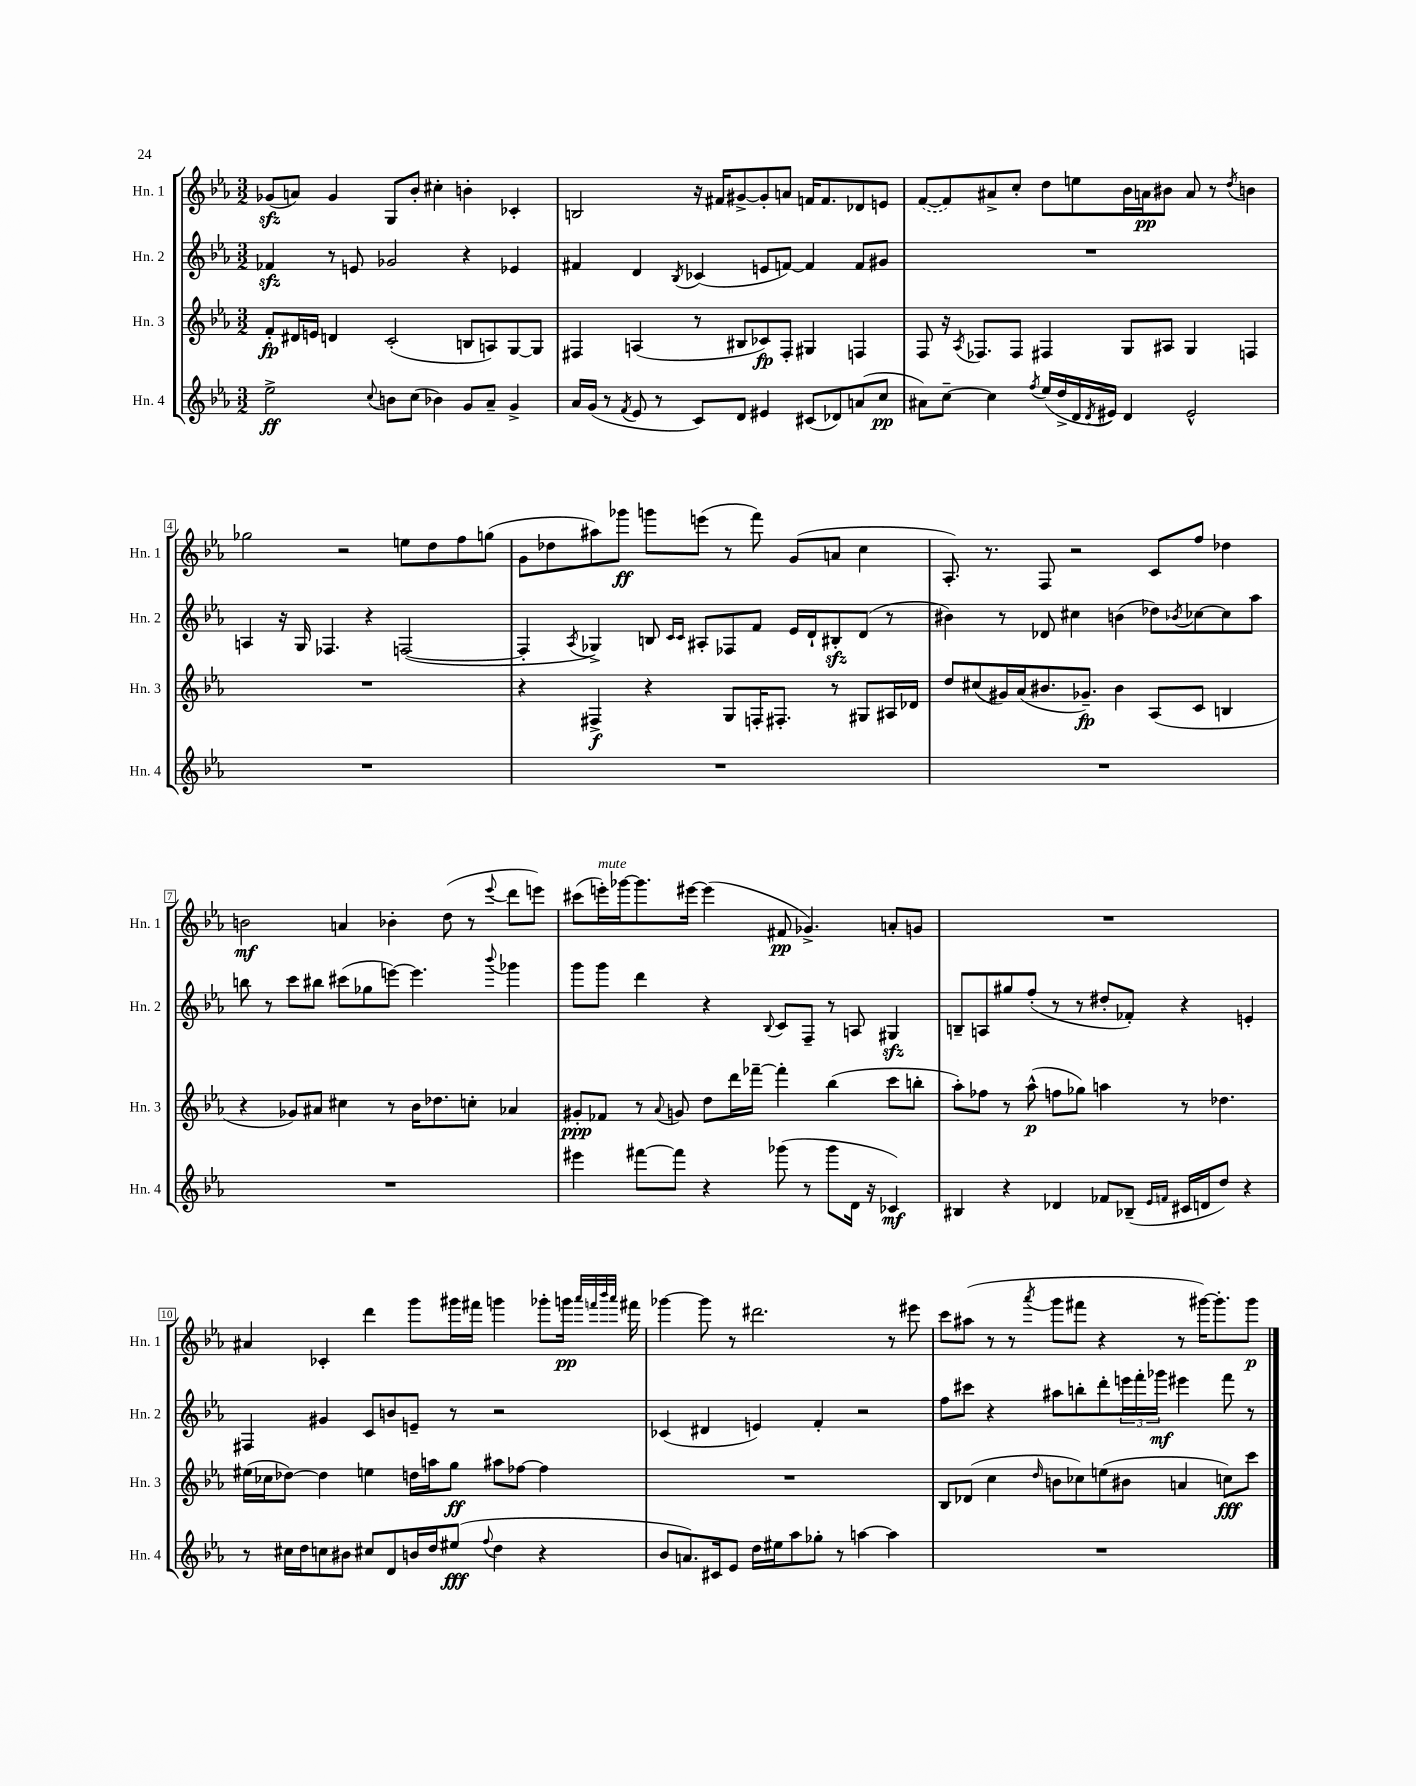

**kern	**dynam	**kern	**dynam	**kern	**dynam	**kern	**dynam
*part4	*part4	*part3	*part3	*part2	*part2	*part1	*part1
*staff4	*staff4	*staff3	*staff3	*staff2	*staff2	*staff1	*staff1
*I"Hn. 4	*	*I"Hn. 3	*	*I"Hn. 2	*	*I"Hn. 1	*
*I'Hn. 4	*	*I'Hn. 3	*	*I'Hn. 2	*	*I'Hn. 1	*
*clefG2	*	*clefG2	*	*clefG2	*	*clefG2	*
*k[b-e-a-]	*	*k[b-e-a-]	*	*k[b-e-a-]	*	*k[b-e-a-]	*
*M3/2	*	*M3/2	*	*M3/2	*	*M3/2	*
=1	=1	=1	=1	=1	=1	=1	=1
2ee-^\	ff	8f'/L	fp	4f-Xzz/	.	(8g-Xzz/L	.
.	.	16d#X/L	.	.	.	8an/J)	.
.	.	16en/JJ	.	.	.	.	.
.	.	4dn/	.	8r	.	4g-/	.
.	.	.	.	8en/	.	.	.
8qqcc/	.	.	.	.	.	.	.
8bn\L	.	(2c'/	.	2g-X/	.	8G/L	.
(8cc\J	.	.	.	.	.	8b-'/J	.
4b-X\)	.	.	.	.	.	4cc#X'\	.
8g/L	.	8Bn/L	.	4r	.	4bn'\	.
8a-~/J	.	8An/)	.	.	.	.	.
4g^/	.	[8G/	.	4e-X/	.	4c-X'/	.
.	.	8G/J]	.	.	.	.	.
=2	=2	=2	=2	=2	=2	=2	=2
16a-/LL	.	4F#X/	.	4f#X/	.	2Bn/	.
(16g/JJ	.	.	.	.	.	.	.
8r	.	.	.	.	.	.	.
8qf/	.	.	.	.	.	.	.
8e-/	.	(4An/	.	4d/	.	.	.
8r	.	.	.	.	.	.	.
.	.	.	.	8qB-/	.	.	.
8c/L)	.	8r	.	(4c-X/	.	16r	.
.	.	.	.	.	.	16f#X/KL	.
8d/J	.	8B#X/L	.	.	.	[8g#X^/	.
4e#X/	.	8c-X/)	fp	8en/L	.	8g#'/]	.
.	.	8F#'/J	.	[8fn/J)	.	8an/J	.
(8c#X/L	.	4G#X/	.	4f/]	.	16fn/KL	.
.	.	.	.	.	.	8.f/	.
8d-X/)	.	.	.	.	.	.	.
(8an/	.	4Fn/	.	8f/L	.	8d-X/	.
8cc/J	pp	.	.	8g#X/J	.	8en/J	.
=3	=3	=3	=3	=3	=3	=3	=3
8a#X\L)	.	8F/	.	1.r	.	([8f/L	.
[8cc~\J	.	16r	.	.	.	8f/])	.
.	.	8qA-/	.	.	.	.	.
.	.	8.F-X/L	.	.	.	.	.
4cc\]	.	.	.	.	.	8a#X^/	.
.	.	8F-/J	.	.	.	8cc'/J	.
8qff/	.	.	.	.	.	.	.
(16ee-/LL	.	4F#X/	.	.	.	8dd\L	.
16dd^/	.	.	.	.	.	.	.
16d/	.	.	.	.	.	8een\	.
8qd/	.	.	.	.	.	.	.
16e#X/JJ)	.	.	.	.	.	.	.
4d/	.	8G/L	.	.	.	16b-\L	.
.	.	.	.	.	.	16an\J	pp
.	.	8A#X/J	.	.	.	8b#X\J	.
2e#^^/	.	4G/	.	.	.	8a/	.
.	.	.	.	.	.	8r	.
.	.	.	.	.	.	8qdd/	.
.	.	4Fn/	.	.	.	4bn\	.
!!LO:LB:g=z
=4	=4	=4	=4	=4	=4	=4	=4
1.r	.	1.r	.	4An/	.	2gg-X\	.
.	.	.	.	16r	.	.	.
.	.	.	.	16G/	.	.	.
.	.	.	.	4.F-X/	.	.	.
.	.	.	.	.	.	2r	.
.	.	.	.	4r	.	.	.
.	.	.	.	([2Fn/	.	8een\L	.
.	.	.	.	.	.	8dd\	.
.	.	.	.	.	.	8ff\	.
.	.	.	.	.	.	(8ggn\J	.
=5	=5	=5	=5	=5	=5	=5	=5
1.r	.	4r	.	4F'/]	.	8g\L	.
.	.	.	.	.	.	8dd-X\	.
.	.	.	.	8qA-/	.	.	.
.	.	4F#X^/	f	4G-X^/)	.	8aa#X\)	.
.	.	.	.	.	.	8ggg-X\J	ff
.	.	4r	.	8Bn/	.	8gggn\L	.
.	.	.	.	16qqc/LL	.	.	.
.	.	.	.	16qqc/JJ	.	.	.
.	.	.	.	8A#X'/L	.	(8eeen\J	.
.	.	8G/L	.	8F-X/	.	8r	.
.	.	16Fn'/K	.	8f/J	.	8fff\)	.
.	.	8.F#X'/J	.	.	.	.	.
.	.	.	.	16e-/LL	.	(8g/L	.
.	.	.	.	16d`/J	.	.	.
.	.	8r	.	8B#Xzz'/	.	8an/J	.
.	.	8G#X/L	.	(8d/J	.	4cc\	.
.	.	16A#X/L	.	8r	.	.	.
.	.	16d-X/JJ	.	.	.	.	.
=6	=6	=6	=6	=6	=6	=6	=6
1.r	.	8dd/L	.	4b#X\)	.	8.A-'/)	.
.	.	(8cc#X/	.	.	.	.	.
.	.	.	.	.	.	8.r	.
.	.	16g#X/L)	.	8r	.	.	.
.	.	(16a-/J	.	.	.	.	.
.	.	8.b#X/	.	8d-X/	.	8F/	.
.	.	.	.	4cc#X\	.	2r	.
.	.	8.g-X~/J)	fp	.	.	.	.
.	.	4b#\	.	(4bn\	.	.	.
.	.	(8A-/L	.	8dd-X\L)	.	8c/L	.
.	.	.	.	8qb-X/	.	.	.
.	.	8c/J	.	[8cc-X\	.	8ff/J	.
.	.	4Bn/	.	8cc-\]	.	4dd-X\	.
.	.	.	.	8aa-\J	.	.	.
!!LO:LB:g=z
=7	=7	=7	=7	=7	=7	=7	=7
1.r	.	4r	.	8bbn\	.	2bn\	mf
.	.	.	.	8r	.	.	.
.	.	8g-X/L)	.	8ccc\L	.	.	.
.	.	8a#X/J	.	8bb#X\J	.	.	.
.	.	4cc#X\	.	(8ccc#X\L	.	4an/	.
.	.	.	.	8gg-X\	.	.	.
.	.	8r	.	[8eeen\J)	.	4b-X'\	.
.	.	16b-\KL	.	4.eee\]	.	.	.
.	.	8.dd-X\	.	.	.	.	.
.	.	.	.	.	.	(8dd\	.
.	.	8ccn'\J	.	.	.	8r	.
.	.	.	.	8qqbbb-/	.	8qqeee-/	.
.	.	4a-X/	.	4ggg-X\	.	8ddd\L	.
.	.	.	.	.	.	8eeen\J)	.
=8	=8	=8	=8	=8	=8	=8	=8
4eee#X\	.	8g#X'/L	ppp	8ggg\L	.	(8ccc#X\L	.
!	!	!	!	!	!	!LO:TX:a:i:t=mute	!
.	.	8f-X/J	.	8ggg\J	.	16eeen'\L)	.
.	.	.	.	.	.	[16ggg-X\J	.
[8fff#X\L	.	8r	.	4ddd\	.	8.ggg-\]	.
.	.	8qqa-/	.	.	.	.	.
8fff#\J]	.	8gn/	.	.	.	.	.
.	.	.	.	.	.	[16eee#X\Jk	.
4r	.	8dd\L	.	4r	.	(4eee#\]	.
.	.	16ddd\L	.	.	.	.	.
.	.	[16fff-X~\JJ	.	.	.	.	.
.	.	.	.	8qqB-/	.	.	.
(8ggg-X\	.	4fff-'\]	.	8c/L	.	8f#X/	pp
8r	.	.	.	8F~/J	.	4.g-X^/)	.
8ggg-\L	.	(4bb-\	.	8r	.	.	.
16d\Jk	.	.	.	8An/	.	.	.
16r	.	.	.	.	.	.	.
4c-X/)	mf	8ccc\L	.	4G#Xzz/	.	8an'/L	.
.	.	8bbn'\J	.	.	.	8gn/J	.
=9	=9	=9	=9	=9	=9	=9	=9
4B#X/	.	8aa-'\L)	.	8Bn~/L	.	1.r	.
.	.	8ff-X\J	.	8An/	.	.	.
4r	.	8r	.	8gg#X/	.	.	.
.	.	(8aa-^^\	p	(8ff'/J	.	.	.
4d-X/	.	8ffn\L	.	8r	.	.	.
.	.	8gg-X\J)	.	8r	.	.	.
8f-X/L	.	4aan\	.	8dd#X'/L	.	.	.
(8B-X~/J	.	.	.	8f-X'/J)	.	.	.
16qqe-/LL	.	.	.	.	.	.	.
16qqfn/JJ	.	.	.	.	.	.	.
16c#X/LL	.	8r	.	4r	.	.	.
16dn/J	.	.	.	.	.	.	.
8dd/J)	.	4.dd-X\	.	.	.	.	.
4r	.	.	.	4en'/	.	.	.
!!LO:LB:g=z
=10	=10	=10	=10	=10	=10	=10	=10
8r	.	(16ee#X\LL	.	4F#X/	.	4a#X/	.
.	.	16cc-X\J	.	.	.	.	.
16cc#X\LL	.	[8dd-X\J)	.	.	.	.	.
16dd\J	.	.	.	.	.	.	.
8ccn\	.	4dd-\]	.	4g#X/	.	4c-X'/	.
8b#X\J	.	.	.	.	.	.	.
8cc#X/L	.	4een\	.	8c/L	.	4ddd\	.
8d/	.	.	.	8bn/	.	.	.
16bn/L	.	16ddn\LL	.	8en~/J	.	8ggg\L	.
16dd/J	.	16aan\J	.	.	.	.	.
(8ee#X/J	fff	8gg\J	ff	8r	.	16ggg#X\L	.
.	.	.	.	.	.	16fff#X\JJ	.
8qqff/	.	.	.	.	.	.	.
4dd\	.	8aa#X\L	.	2r	.	4gggn\	.
.	.	[8ff-X\J	.	.	.	.	.
4r	.	4ff-\]	.	.	.	8ggg-X'\L	.
.	.	.	.	.	.	16gggn\Jk	pp
.	.	.	.	.	.	32qqaaa-/LLL	.
.	.	.	.	.	.	32qqfffn/	.
.	.	.	.	.	.	32qqbbb-/	.
.	.	.	.	.	.	32qqaaa-/JJJ	.
.	.	.	.	.	.	16fff#X\	.
=11	=11	=11	=11	=11	=11	=11	=11
8b-/L	.	1.r	.	(4c-X/	.	[4ggg-X\	.
8.an/)	.	.	.	.	.	.	.
.	.	.	.	4d#X/	.	8ggg-\]	.
16c#X/k	.	.	.	.	.	.	.
8e-/J	.	.	.	.	.	8r	.
16dd\LL	.	.	.	4en/)	.	2.ddd#X\	.
16ee#X\J	.	.	.	.	.	.	.
8aa-\	.	.	.	.	.	.	.
8gg-X'\J	.	.	.	4f'/	.	.	.
8r	.	.	.	.	.	.	.
[4aan\	.	.	.	2r	.	.	.
4aa\]	.	.	.	.	.	8r	.
.	.	.	.	.	.	8eee#X\	.
=12	=12	=12	=12	=12	=12	=12	=12
1.r	.	8B-/L	.	8ff\L	.	8ccc\L	.
.	.	(8d-X/J	.	8ccc#X\J	.	(8aa#X\J	.
.	.	4cc\	.	4r	.	8r	.
.	.	.	.	.	.	8r	.
.	.	16qqdd/	.	.	.	8qaaa-/	.
.	.	8bn\L	.	8aa#X\L	.	8ggg\L	.
.	.	8cc-X\)	.	8bbn'\	.	8fff#X\J	.
.	.	(8een\	.	8ddd'\	.	4r	.
.	.	8b#X\J	.	24eeen\L	.	.	.
.	.	.	.	24fff'\	.	.	.
.	.	.	.	24ggg-X\JJ	mf	.	.
.	.	4an/	.	4eee#X\	.	8r	.
.	.	.	.	.	.	[16ggg#X\KL)	.
.	.	.	.	.	.	8.ggg#'\]	.
.	.	8ccn\L)	fff	8fff\	.	.	.
.	.	8ccc\J	.	8r	.	8ggg#\J	p
==	==	==	==	==	==	==	==
*-	*-	*-	*-	*-	*-	*-	*-
